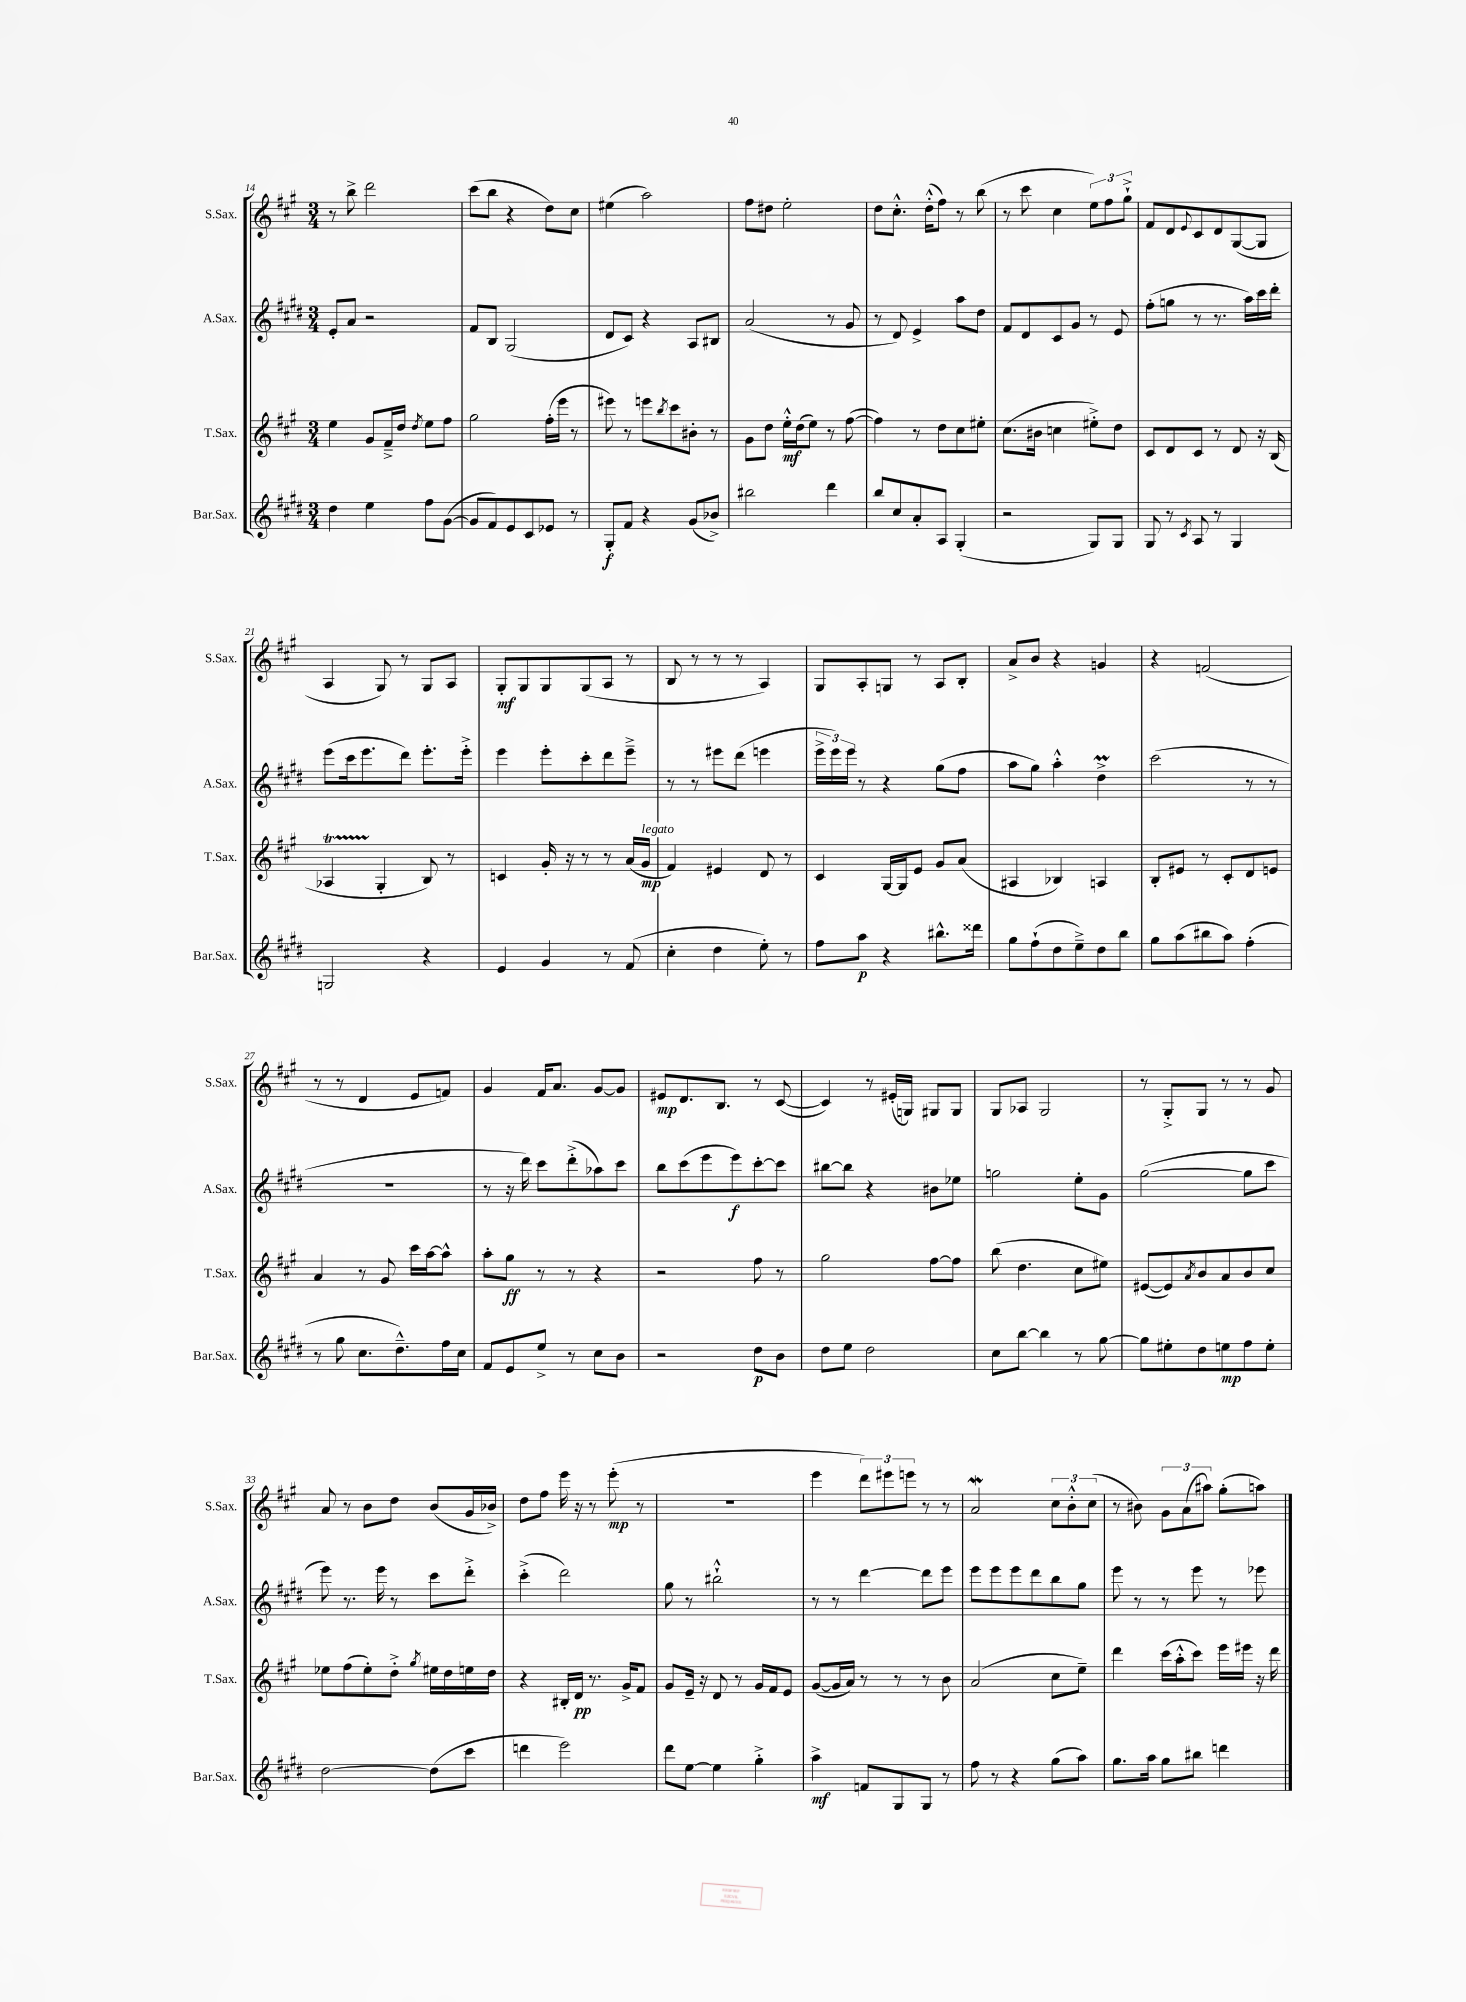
<<
\new StaffGroup <<
\new Staff = "s0" \with { instrumentName = "S.Sax." shortInstrumentName = "S.Sax." } {
    \clef treble \key a \major \numericTimeSignature \time 3/4
    r8 b''8-> d'''2 |
    cis'''8( b''8 r4 d''8) cis''8 |
    eis''4( a''2) |
    fis''8 dis''8 e''2-. |
    d''8 cis''8.-.-^ d''16-.-^( fis''8) r8 b''8( |
    r8 cis'''8 cis''4 \tuplet 3/2 { e''8) fis''8 gis''8-!-> } |
    fis'8 d'8 \appoggiatura { e'8 } cis'8 d'8 gis8~( gis8 |
    a4 gis8) r8 gis8 a8 |
    gis8-.\mf gis8 gis8 gis8( a8 r8 |
    b8 r8 r8 r8 a4) |
    gis8 a8-. g8 r8 a8 b8-. |
    a'8-> b'8 r4 g'4 |
    r4 f'2( |
    r8 r8 d'4 e'8 f'8) |
    gis'4 fis'16 a'8. gis'8~ gis'8 |
    eis'8\mp d'8. b8. r8 cis'8~( |
    cis'4) r8 eis'16-.( g16) gis8 gis8 |
    gis8 aes8 gis2 |
    r8 gis8-.-> gis8 r8 r8 gis'8 |
    a'8 r8 b'8 d''8 b'8( gis'16 bes'16->) |
    d''8 fis''8 e'''16 r16 r8 e'''8-.\mp( r8 |
    R2. |
    e'''4 \tuplet 3/2 { d'''8) eis'''8 e'''8 } r8 r8 |
    a'2\mordent \tuplet 3/2 { cis''8 b'8-.-^ cis''8( } |
    r8 bis'8) \tuplet 3/2 { gis'8 a'8( ais''8) } gis''8-.( a''8) \bar "|." |
}
\new Staff = "s1" \with { instrumentName = "A.Sax." shortInstrumentName = "A.Sax." } {
    \clef treble \key e \major \numericTimeSignature \time 3/4
    e'8-. a'8 r2 |
    fis'8 b8 gis2( |
    dis'8 cis'8) r4 a8 bis8 |
    a'2( r8 gis'8 |
    r8 dis'8) e'4-> a''8 dis''8 |
    fis'8 dis'8 cis'8 gis'8 r8 e'8 |
    fis''8-.( g''8 r8 r8. a''16) cis'''16 dis'''16-. |
    e'''8( cis'''16 e'''8. dis'''8) e'''8.-. e'''16-.-> |
    e'''4 e'''8-. cis'''8-. dis'''8 e'''8---> |
    r8 r8 eis'''8 dis'''8( e'''4 |
    \tuplet 3/2 { e'''16-> e'''16) e'''16 } r8 r4 gis''8( fis''8 |
    a''8 gis''8) a''4-.-^ dis''4->\prall |
    cis'''2( r8 r8 |
    R2. |
    r8 r16 dis'''16) cis'''8 dis'''8-.->( aes''8) cis'''8 |
    b''8 cis'''8( e'''8 e'''8\f) cis'''8~-. cis'''8 |
    bis''8~ bis''8 r4 bis'8 ees''8 |
    g''2 e''8-. gis'8 |
    gis''2~( gis''8 cis'''8 |
    e'''8) r8. e'''16 r8 cis'''8 dis'''8-.-> |
    cis'''4-.->( dis'''2) |
    gis''8 r8 bis''2-!-^ |
    r8 r8 dis'''4~ dis'''8 e'''8 |
    e'''8 e'''8 e'''8 dis'''8 b''8 gis''8 |
    e'''8 r8 r8 e'''8 r8 ees'''8 \bar "|." |
}
\new Staff = "s2" \with { instrumentName = "T.Sax." shortInstrumentName = "T.Sax." } {
    \clef treble \key a \major \numericTimeSignature \time 3/4
    e''4 gis'8 fis'16---> d''16 \acciaccatura { d''8 } e''8 fis''8 |
    gis''2 fis''16-.( e'''16 r8 |
    eis'''8) r8 e'''8 \acciaccatura { b''8 } cis'''8 bis'8-. r8 |
    gis'8 d''8 e''16-.-^\mf d''16( e''8) r8 fis''8~( |
    fis''4) r8 d''8 cis''8 eis''8-. |
    cis''8.( bis'16 c''4 eis''8-.->) d''8 |
    cis'8 d'8 cis'8 r8 d'8 r16 b16( |
    aes4\startTrillSpan gis4-.\stopTrillSpan b8) r8 |
    c'4 gis'16-. r16 r8 r8 a'16( gis'16\mp^\markup { \italic "legato" } |
    fis'4) eis'4 d'8 r8 |
    cis'4 gis16~ gis16 e'8 gis'8 a'8( |
    ais4 bes4) a4 |
    b8-. eis'8 r8 cis'8-. d'8 e'8 |
    a'4 r8 gis'8 cis'''16 a''16~ a''8-^ |
    a''8-. gis''8\ff r8 r8 r4 |
    r2 fis''8 r8 |
    gis''2 fis''8~ fis''8 |
    b''8( d''4. cis''8 eis''8) |
    eis'8~( eis'8) \acciaccatura { a'8 } b'8 a'8 b'8 cis''8 |
    ees''8 fis''8( ees''8-.) d''8-.-> \acciaccatura { gis''8 } eis''16 d''16 e''16 d''16 |
    r4 bis16-. d'16\pp r8. gis'16-> fis'8 |
    gis'8 e'16-- r16 d'8 r8 gis'16 fis'16 e'8 |
    gis'8~( gis'16 a'16) r8 r8 r8 b'8 |
    a'2( cis''8 e''8--) |
    d'''4 cis'''16( a''16-.-^ cis'''8) e'''16 eis'''16 r16 d'''16 \bar "|." |
}
\new Staff = "s3" \with { instrumentName = "Bar.Sax." shortInstrumentName = "Bar.Sax." } {
    \clef treble \key e \major \numericTimeSignature \time 3/4
    dis''4 e''4 fis''8 gis'8~( |
    gis'8 fis'8) e'8 cis'8 ees'8 r8 |
    gis8-.\f fis'8 r4 gis'8( bes'8->) |
    bis''2 dis'''4 |
    b''8 cis''8 a'8-. a8 gis4-.( |
    r2 gis8) gis8 |
    gis8 r8 \acciaccatura { cis'8 } a8 r8 gis4 |
    g2 r4 |
    e'4 gis'4 r8 fis'8( |
    cis''4-. dis''4 e''8-.) r8 |
    fis''8 a''8\p r4 bis''8.-^ disis'''16 |
    gis''8 fis''8-!( dis''8 e''8--->) dis''8 b''8 |
    gis''8 a''8( bis''8 a''8) fis''4-.( |
    r8 gis''8 cis''8. dis''8.---^) fis''16 cis''16 |
    fis'8 e'8 e''8-> r8 cis''8 b'8 |
    r2 dis''8\p b'8 |
    dis''8 e''8 dis''2 |
    cis''8 b''8~ b''4 r8 gis''8~ |
    gis''8 eis''8-. dis''8 e''8\mp fis''8 e''8-. |
    dis''2~ dis''8( cis'''8 |
    d'''4 e'''2) |
    dis'''8 e''8~ e''4 gis''4-.-> |
    a''4->\mf f'8 gis8 gis8 r8 |
    fis''8 r8 r4 gis''8( a''8) |
    gis''8. a''16 gis''8 bis''8 d'''4 \bar "|." |
}
>>
>>
\layout { \context { \Score currentBarNumber = #14 } }
